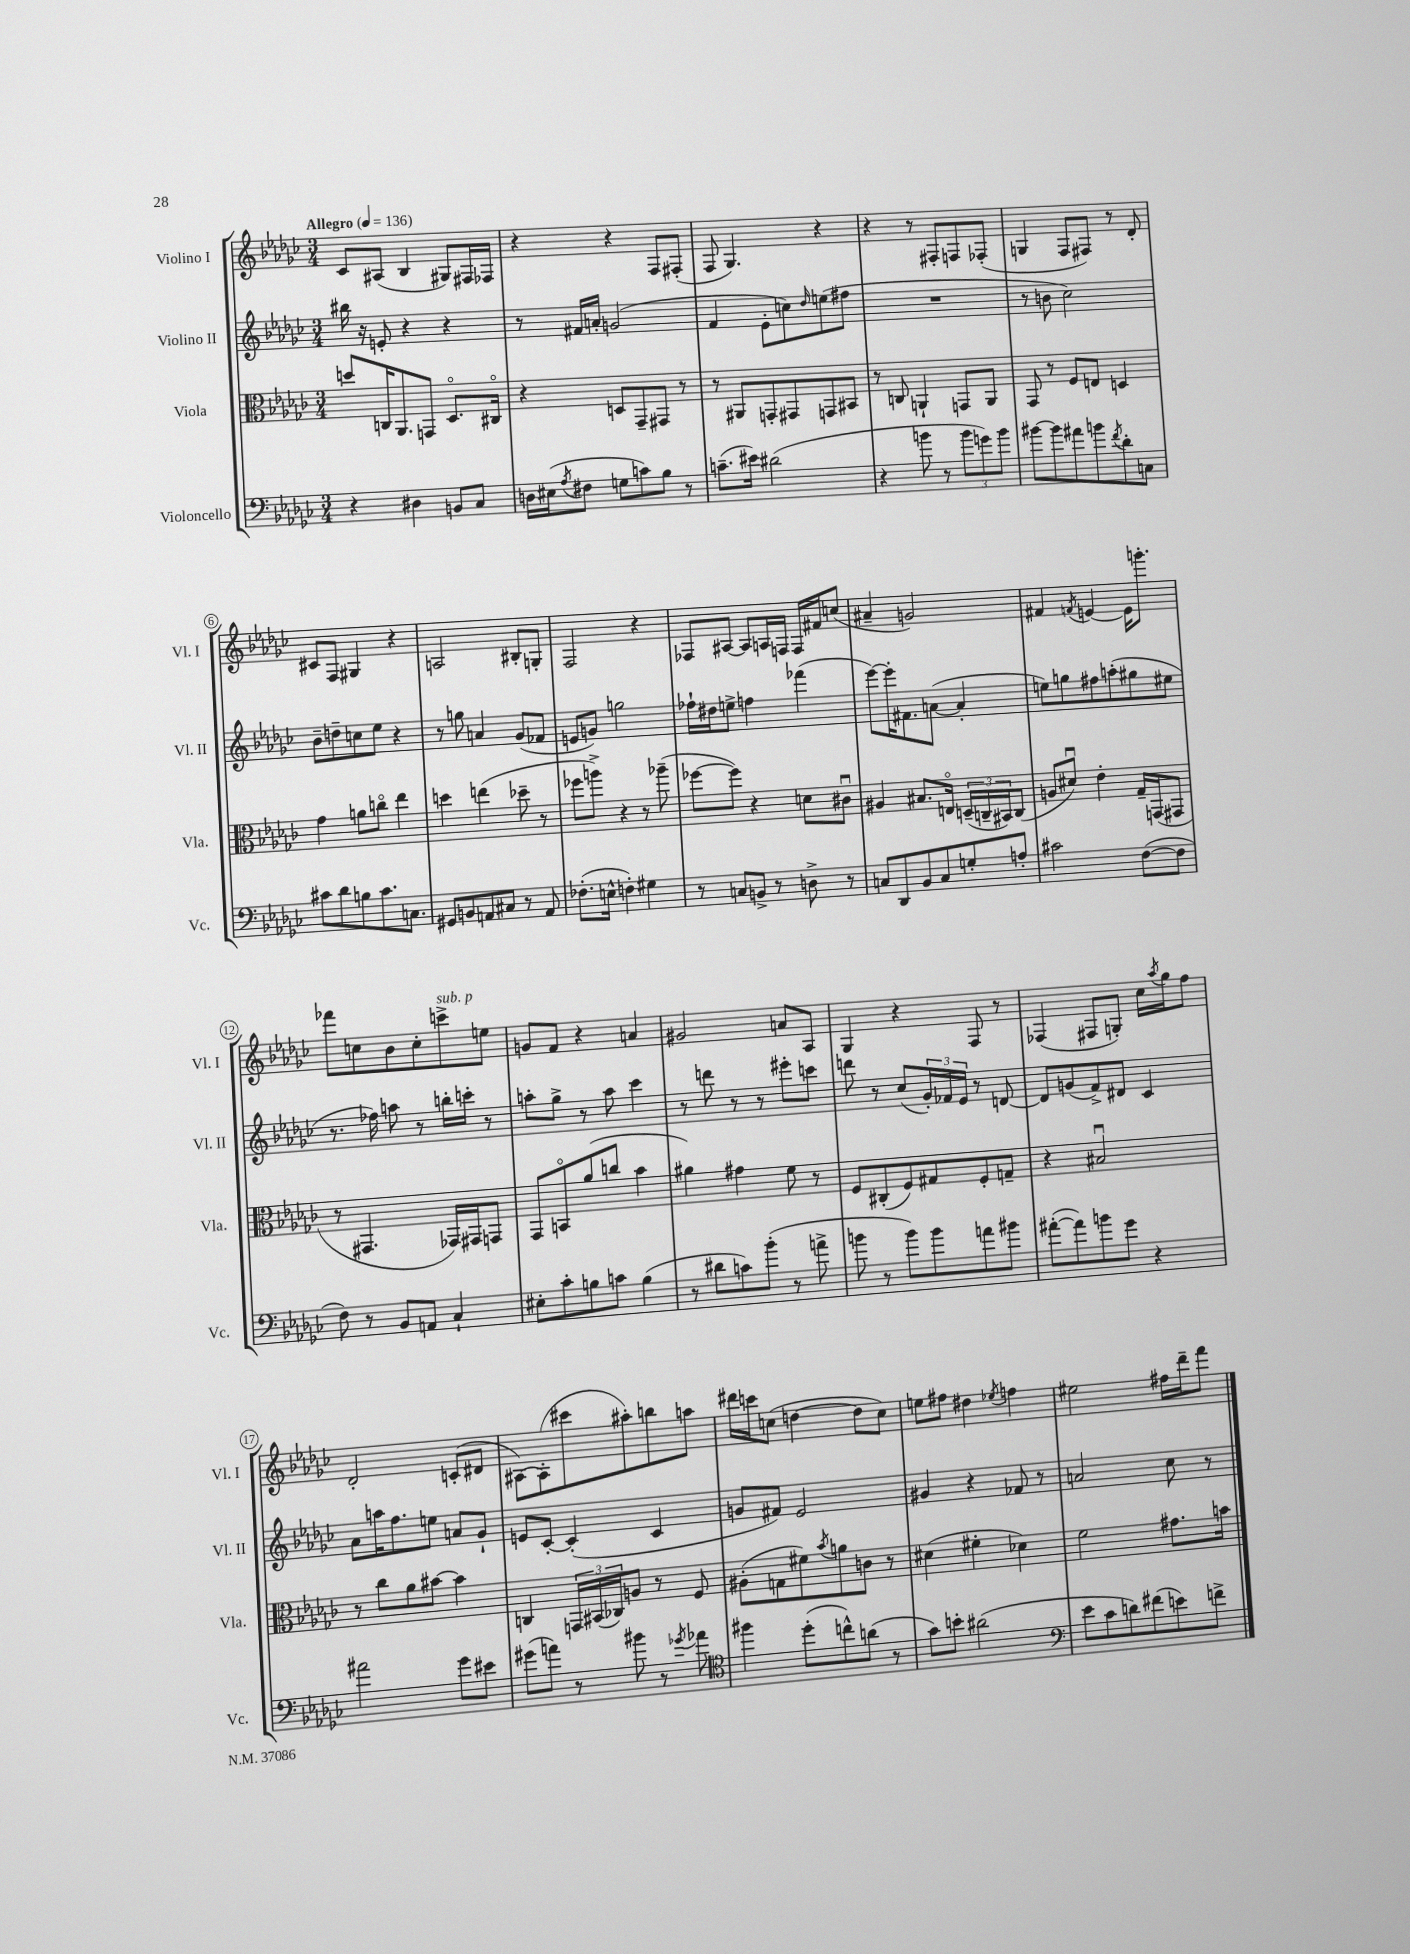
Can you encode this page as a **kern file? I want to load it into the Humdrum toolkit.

**kern	**kern	**kern	**kern
*staff4	*staff3	*staff2	*staff1
*clefF4	*clefC3	*clefG2	*clefG2
*k[b-e-a-d-g-c-]	*k[b-e-a-d-g-c-]	*k[b-e-a-d-g-c-]	*k[b-e-a-d-g-c-]
*M3/4	*M3/4	*M3/4	*M3/4
*MM136	*MM136	*MM136	*MM136
4r	8dd/L	16bb#\	8c-/L
.	.	16r	.
.	16C/K	8e'/	(8A#/J
.	8.AA-/	.	.
4D#\	.	4r	4B-/
.	8GG/J	.	.
8BB/L	8.D-o/L	4r	8G#/L)
8C-/J	.	.	16F#/L
.	16C#o/Jk	.	16F-/JJ
=	=	=	=
16D\LL	4r	8r	4r
(16E#\J	.	.	.
8qA-/	.	.	.
8F#\J	.	16f#/LL	.
.	.	16a'/JJ	.
8G\L	8D/L	(2g/	4r
8c\)	8GG-~/	.	.
8B-\J	8GG#/J	.	8F/L
8r	8r	.	(8F#'/J
=	=	=	=
(8.c~\L	8r	4f/	8F/
.	8AA#/L	.	4.G-/)
16e#\Jk)	.	.	.
(2d#\	8GG'/	8e-'\L	.
.	8GG#/	8cc\)	.
.	.	16qqdd-/	.
.	8GG/	(8ee\	4r
.	8BB#/J	8ff#\J	.
=	=	=	=
4r	8r	2.r	4r
.	8C/	.	.
8b\	4AA`/	.	8r
8r	.	.	8F#'/L
12b\L	8GG/L	.	8F/
12g\)	.	.	.
.	8AA/J	.	(8F-'/J
12b\J	.	.	.
=	=	=	=
[8b#\L	8GG-/	8r	4G/
8b#\]	8r	8b\	.
8a#\	8F/L	2cc-\)	8F/L
8b\	8E/J	.	8F#/J)
8qf/	.	.	.
8d-'\	4D/	.	8r
8C\J	.	.	8d-'/
=	=	=	=
8c#\L	4g-\	8b-~\L	8c#/L
8d-\	.	8dd~\	8F/J
8B\	8a\L	8cc\	4G#/
8.c#\	8cco\J	8ee-\J	.
.	4ee-\	4r	4r
8.C\J	.	.	.
=	=	=	=
8GG#/L	4dd\	8r	2A/
8BB/	.	8gg\	.
8AA/	(4ee\	4a/	.
8C#/J	.	.	.
8r	8dd-~\	(8g-/L	8B#'/L
8AA/	8r	8f-/J	8G'/J
=	=	=	=
(8.F-'\L	8ff-\L	8e/L	2F/
.	8aa^\J)	8g/J)	.
16E^^\Jk	.	.	.
4F'\)	4r	2gg\	.
4G#\	8r	.	4r
.	(8aa-~\	.	.
=	=	=	=
8r	[8ff-\L	16ff-`\LL	8F-/L
.	.	16dd#\J	.
8C/L	8ff-\]J)	8ee^\J	[8A#/J
8BB^/J	4r	4ff\	8A#/]L
8r	.	.	16A/L
.	.	.	16F/JJ
8D^\	8d\L	(4fff-\	16F/LL
.	.	.	16f#/J
8r	8c#u\J	.	(8cc/J
=	=	=	=
8C/L	4A#/	[8eee-\L)	4a#~/
8DD-/	.	16eee-'\]K	.
.	.	8.f#\	.
8BB-/	8.B#/L	.	2g/)
8C/	.	([8a\J	.
.	16Eo/Jk	.	.
8G'/	(24D~/LL	4a'/]	.
.	24C~/	.	.
.	24BB#/J)	.	.
8A'/J	(8C/J	.	.
=	=	=	=
2c#\	8A/L	8ee\L)	4f#/
.	8d#u/J)	8gg\	.
.	.	.	8qf/
.	4e-'\	8ff#\	[4e/
.	.	(8aa'\	.
([8F\L	16G-~/LL	8gg#\	16e\]LK
.	(16GG/J	.	8.ggg'\J
8F\]J	8GG#/J	8ee#\J	.
=	=	=	=
8F\)	8r	8.r	8fff-\L
8r	4.GG#/	.	8cc\
.	.	16ff-\)	.
8BB-/L	.	8aa\	8b-\
8AA/J	.	8r	8cc'\
4C-`/	16GG-/LL)	16bb'\LL	8ccc^\
.	16GG#/J	16ccc'\JJ	.
.	8GG/J	8r	8ee\J
=	=	=	=
8E#'\L	8GG-/L	8aa'\L	8g/L
8c-'\	8BBo/	8gg-^\J	8f/J
8B\	(8a-/	8r	4r
8c\J	8cc/J	8aa\	.
(4B\	4b-\	4ccc-\	4a/
=	=	=	=
8r	4a#\)	8r	2g#/
8d#\L	.	8ddd\	.
8c\)	4g#\	8r	.
(8b-'\J	.	8r	.
8r	8f\	8eee#'\L	8a/L
8a^\	8r	8ccc\J	8A-/J
=	=	=	=
8b\	8F/L	8ddd\	4G-/
8r	(8C#'/	8r	.
8b\L)	8F/)	(8cc-/L	4r
8b\	8G#/	24g-'/L)	.
.	.	24f-/	.
.	.	24e-/JJ	.
8a\	8F'/	8r	8F/
8b#\J	8G~/J	[8d/	8r
=	=	=	=
([8a#'\L	4r	8d/]L	(4F-/
8a#\])	.	(8g/	.
8b\	2B#u/	8f^/)	8F#/L
8g-\J	.	8d#/J	8G'/J)
4r	.	4c-/	16cc-\LL
.	.	.	8qaa-/
.	.	.	16gg-\J
.	.	.	8ff\J
=	=	=	=
2a#\	8r	8a-\L	2d-'/
.	8cc-\L	16aa\K	.
.	.	8.ff\	.
.	8a-\	.	.
.	[8b#\J	8ee\J	.
8g-\L	4b#\]	8a/L	(8c'/L
8e#\J	.	8g-`/J	8d#/J
=	=	=	=
(8g#\L	4C/	8e/L	[8A#\L)
8a\J)	.	[8c-'/J	(8A#'\]
8r	24GG/LL	(4c-'/]	8ccc#\
.	(24BB#/	.	.
.	24C-/J)	.	.
8b#\	8A/J	.	8aa#'\)
8r	8r	4c-/	8bb\
8qg-/	.	.	.
8a-\	8F/	.	8aa\J
=	=	=	=
*clefC4	*	*	*
4ff#\	(8A#'\L	8g/L	16ddd#\LL
.	.	.	16ccc\J
.	8G\	8f#/J)	(8cc\J
(8dd-'\L	8f#\)	2e-/	[4dd\
.	8qb-/	.	.
8cc^^\)	8a\	.	.
(8a\J	8c\J	.	8dd\]L
8r	8r	.	8cc\J)
=	=	=	=
8g-\L)	(4d#\	4g#/	8ee\L
8b'\J	.	.	8ff#\J
(2a#\	4f#'\	4r	4dd#\
.	.	.	8qee-/
.	4d-\)	8f-/	4ff\
.	.	8r	.
=	=	=	=
*clefF4	*	*	*
8e-\L	2f\	2a/	2ee#\
8c-\	.	.	.
8d\)	.	.	.
(8f#\	.	.	.
8e\)	8.g#\L	8cc-\	16ff#\LL
.	.	.	16ddd-~\J
8f^\J	.	8r	8fff\J
.	16b\Jk	.	.
==	==	==	==
*-	*-	*-	*-
